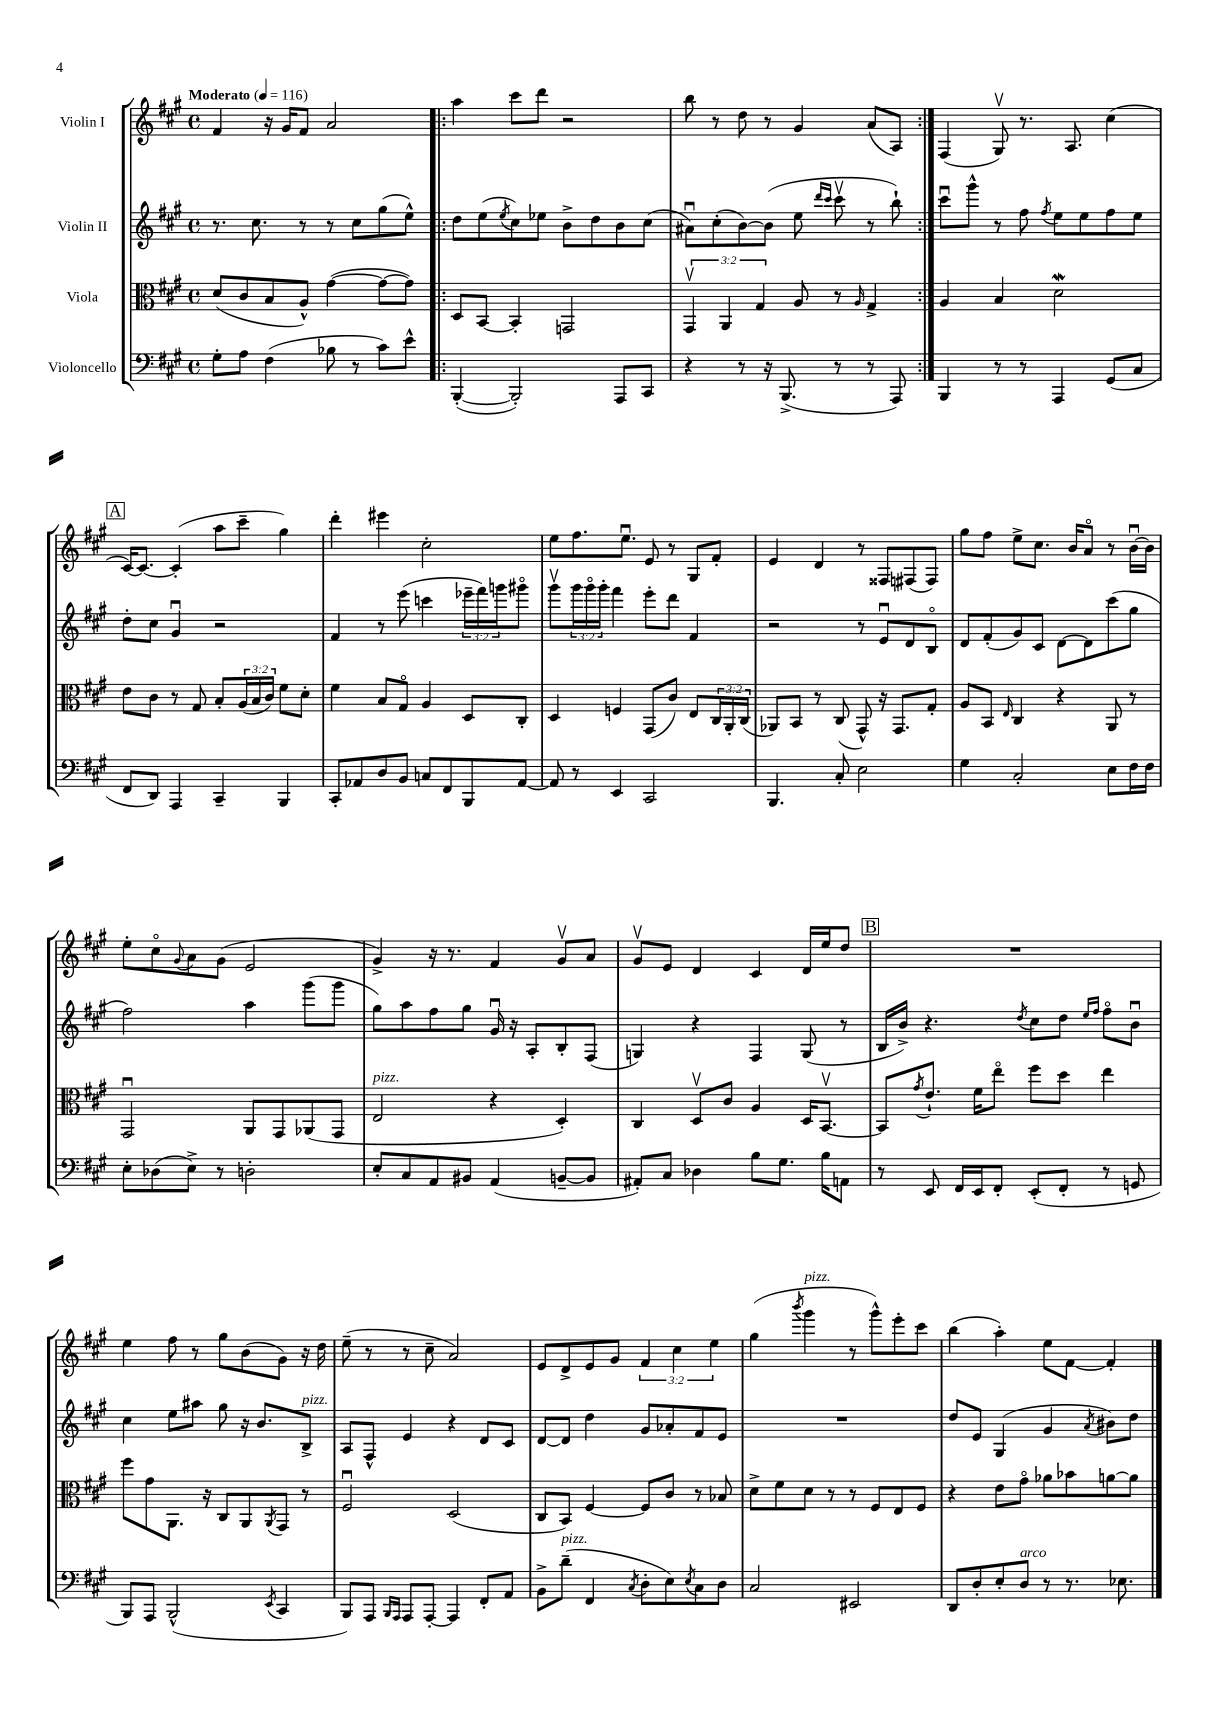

**kern	**kern	**kern	**kern
*staff4	*staff3	*staff2	*staff1
*clefF4	*clefC3	*clefG2	*clefG2
*k[f#c#g#]	*k[f#c#g#]	*k[f#c#g#]	*k[f#c#g#]
*M4/4	*M4/4	*M4/4	*M4/4
*met(c)	*met(c)	*met(c)	*met(c)
*MM116	*MM116	*MM116	*MM116
8G#'	(8d	8.r	4f#
8A	8c#	.	.
.	.	8.cc#	.
(4F#	8B	.	16r
.	.	.	16g#
.	8A^^)	8r	8f#
8B-	([4g#	8r	2a
8r	.	8cc#	.
8c#)	8g#_	(8gg#	.
8e^^	8g#])	8ee^^)	.
=!|:	=!|:	=!|:	=!|:
([4BBB'	8D	8dd	4aa
.	[8BB	(8ee	.
.	.	8qee	.
2BBB'])	4BB']	8cc#)	8ccc#
.	.	8ee-	8ddd
.	2GG	8b^	2r
.	.	8dd	.
8AAA	.	8b	.
8CC#	.	(8cc#	.
=	=	=	=
4r	6GG#v	8a#u)	8bb
.	.	(8cc#'	8r
.	6AA	.	.
8r	.	[8b)	8dd
.	6G#	.	.
16r	.	(8b]	8r
(8.BBB^	.	.	.
.	8A	8ee	4g#
.	.	16qqddd	.
.	.	16qqccc#	.
8r	8r	8ccc#v	.
.	16qqA	.	.
8r	4G#^	8r	(8a
8AAA)	.	8bb`)	8A)
=:|!	=:|!	=:|!	=:|!
4BBB	4A	8ccc#u	(4F#
.	.	8ggg#^^	.
8r	4B	8r	8G#v)
8r	.	8ff#	8.r
.	.	8qff#	.
4AAA	2d	8ee	.
.	.	.	8.A
.	.	8ee	.
(8GG#	.	8ff#	(4cc#
8C#	.	8ee	.
=	=	=	=
8FF#	8e	8dd'	[16c#)
.	.	.	8.c#_
8DD)	8c#	8cc#	.
4AAA	8r	4g#u	(4c#']
.	8G#	.	.
4CC#~	8B'	2r	8aa
.	(24A	.	8ccc#~
.	24B	.	.
.	24c#)	.	.
4BBB	8f#	.	4gg#)
.	8d'	.	.
=	=	=	=
8CC#'	4f#	4f#	4ddd'
8AA-	.	.	.
8D	8B	8r	4eee#
8BB	8G#o	(8eee	.
8C	4A	4ccc	2cc#'
8FF#	.	.	.
8BBB	8D	24eee-~	.
.	.	24fff#)	.
.	.	24ggg	.
[8AA-	8C#'	8ggg#o	.
=	=	=	=
8AA-]	4D	8ggg#v	8ee
8r	.	24ggg#	8.ff#
.	.	24ggg#o	.
.	.	24ggg#'	.
4EE	4F	4fff#	.
.	.	.	8.eeu
2CC#	(8GG#	8eee'	8e
.	8c#)	8ddd	8r
.	8E	4f#	8G#
.	24C#	.	8f#'
.	24AA'	.	.
.	(24C#	.	.
=	=	=	=
4.BBB	8AA-)	2r	4e
.	8BB	.	.
.	8r	.	4d
8C#'	(8C#	.	.
2E	8GG#^^)	8r	8r
.	16r	8eu	8F##
.	8.GG#	.	.
.	.	8d	(8F#
.	8G#'	8Bo	8F#)
=	=	=	=
4G#	8A	8d	8gg#
.	8BB	(8f#'	8ff#
.	16qqE	.	.
2C#'	4C#	8g#)	8ee^
.	.	8c#	8.cc#
.	4r	[8d	.
.	.	.	16b
.	.	8d]	8ao
8E	8AA	(8ccc#	8r
16F#	8r	8gg#	[16bu
16F#	.	.	16b]
=	=	=	=
8E'	2GG#u	2ff#)	8ee'
(8D-	.	.	8cc#o
.	.	.	8qqg#
8E^)	.	.	8a
8r	.	.	(8g#
2D'	8AA	4aa	2e
.	8GG#	.	.
.	(8AA-	(8ggg#	.
.	8GG#	8ggg#	.
=	=	=	=
8E'	2E	8gg#)	4g#^)
8C#	.	8aa	.
8AA	.	8ff#	16r
.	.	.	8.r
8BB#	.	8gg#	.
(4AA	4r	16g#u	4f#
.	.	16r	.
.	.	8A'	.
[8BB~	4D')	8B'	8g#v
8BB]	.	(8F#	8a
=	=	=	=
8AA#')	4C#	4G)	8g#v
8C#	.	.	8e
4D-	8Dv	4r	4d
.	8c#	.	.
8B	4A	4F#	4c#
8.G#	.	.	.
.	16D	(8G	16d
16B	[8.BBv	.	16ee
8AA	.	8r	8dd
=	=	=	=
8r	8BB]	16B	1r
.	.	16b^)	.
.	8qg#	.	.
8EE	8.e`	4.r	.
16FF#	.	.	.
16EE	16f#	.	.
8FF#'	8eeo	.	.
.	.	8qdd	.
(8EE'	8ff#	8cc#	.
8FF#'	8dd	8dd	.
.	.	16qqee	.
.	.	16qqff#	.
8r	4ee	8ff#o	.
8GG	.	8bu	.
=	=	=	=
8BBB)	8ff#	4cc#	4ee
8AAA	8g#	.	.
(2BBB^^	8.AA	8ee	8ff#
.	.	8aa#	8r
.	16r	.	.
.	8C#	8gg#	8gg#
.	8AA	16r	(8b
.	.	8.b	.
8qEE	8qAA	.	.
4CC#	8GG#	.	8g#)
.	8r	8B^	16r
.	.	.	16dd
=	=	=	=
8BBB)	2F#u	8A	(8ee~
8AAA	.	8F#^^	8r
16qqBBB	.	.	.
16qqAAA	.	.	.
8AAA	.	4e	8r
[8AAA'	.	.	8cc#~
4AAA]	(2D	4r	2a)
8FF#'	.	8d	.
8AA	.	8c#	.
=	=	=	=
8BB^	8C#	[8d	8e
(8d~	8BB)	8d]	8d^
4FF#	[4F#	4dd	8e
.	.	.	8g#
8qC#	.	.	.
8D'	8F#]	8g#	6f#
8E)	8c#	8a-'	.
.	.	.	6cc#
8qE	.	.	.
8C#	8r	8f#	.
.	.	.	6ee
8D	8B-	8e	.
=	=	=	=
2C#	8d^	1r	(4gg#
.	8f#	.	.
.	.	.	8qbbb
.	8d	.	4ggg#
.	8r	.	.
2EE#	8r	.	8r
.	8F#	.	8ggg#^^)
.	8E	.	8eee'
.	8F#	.	8ccc#
=	=	=	=
8DD	4r	8dd	(4bb
8D'	.	8e	.
8E'	8e	(4G#	4aa')
8D	8g#o	.	.
8r	8a-	4g#	8ee
8.r	8b-	.	[8f#
.	.	8qa	.
.	[8a	8b#)	4f#']
8.E-	.	.	.
.	8a]	8dd	.
==	==	==	==
*-	*-	*-	*-
